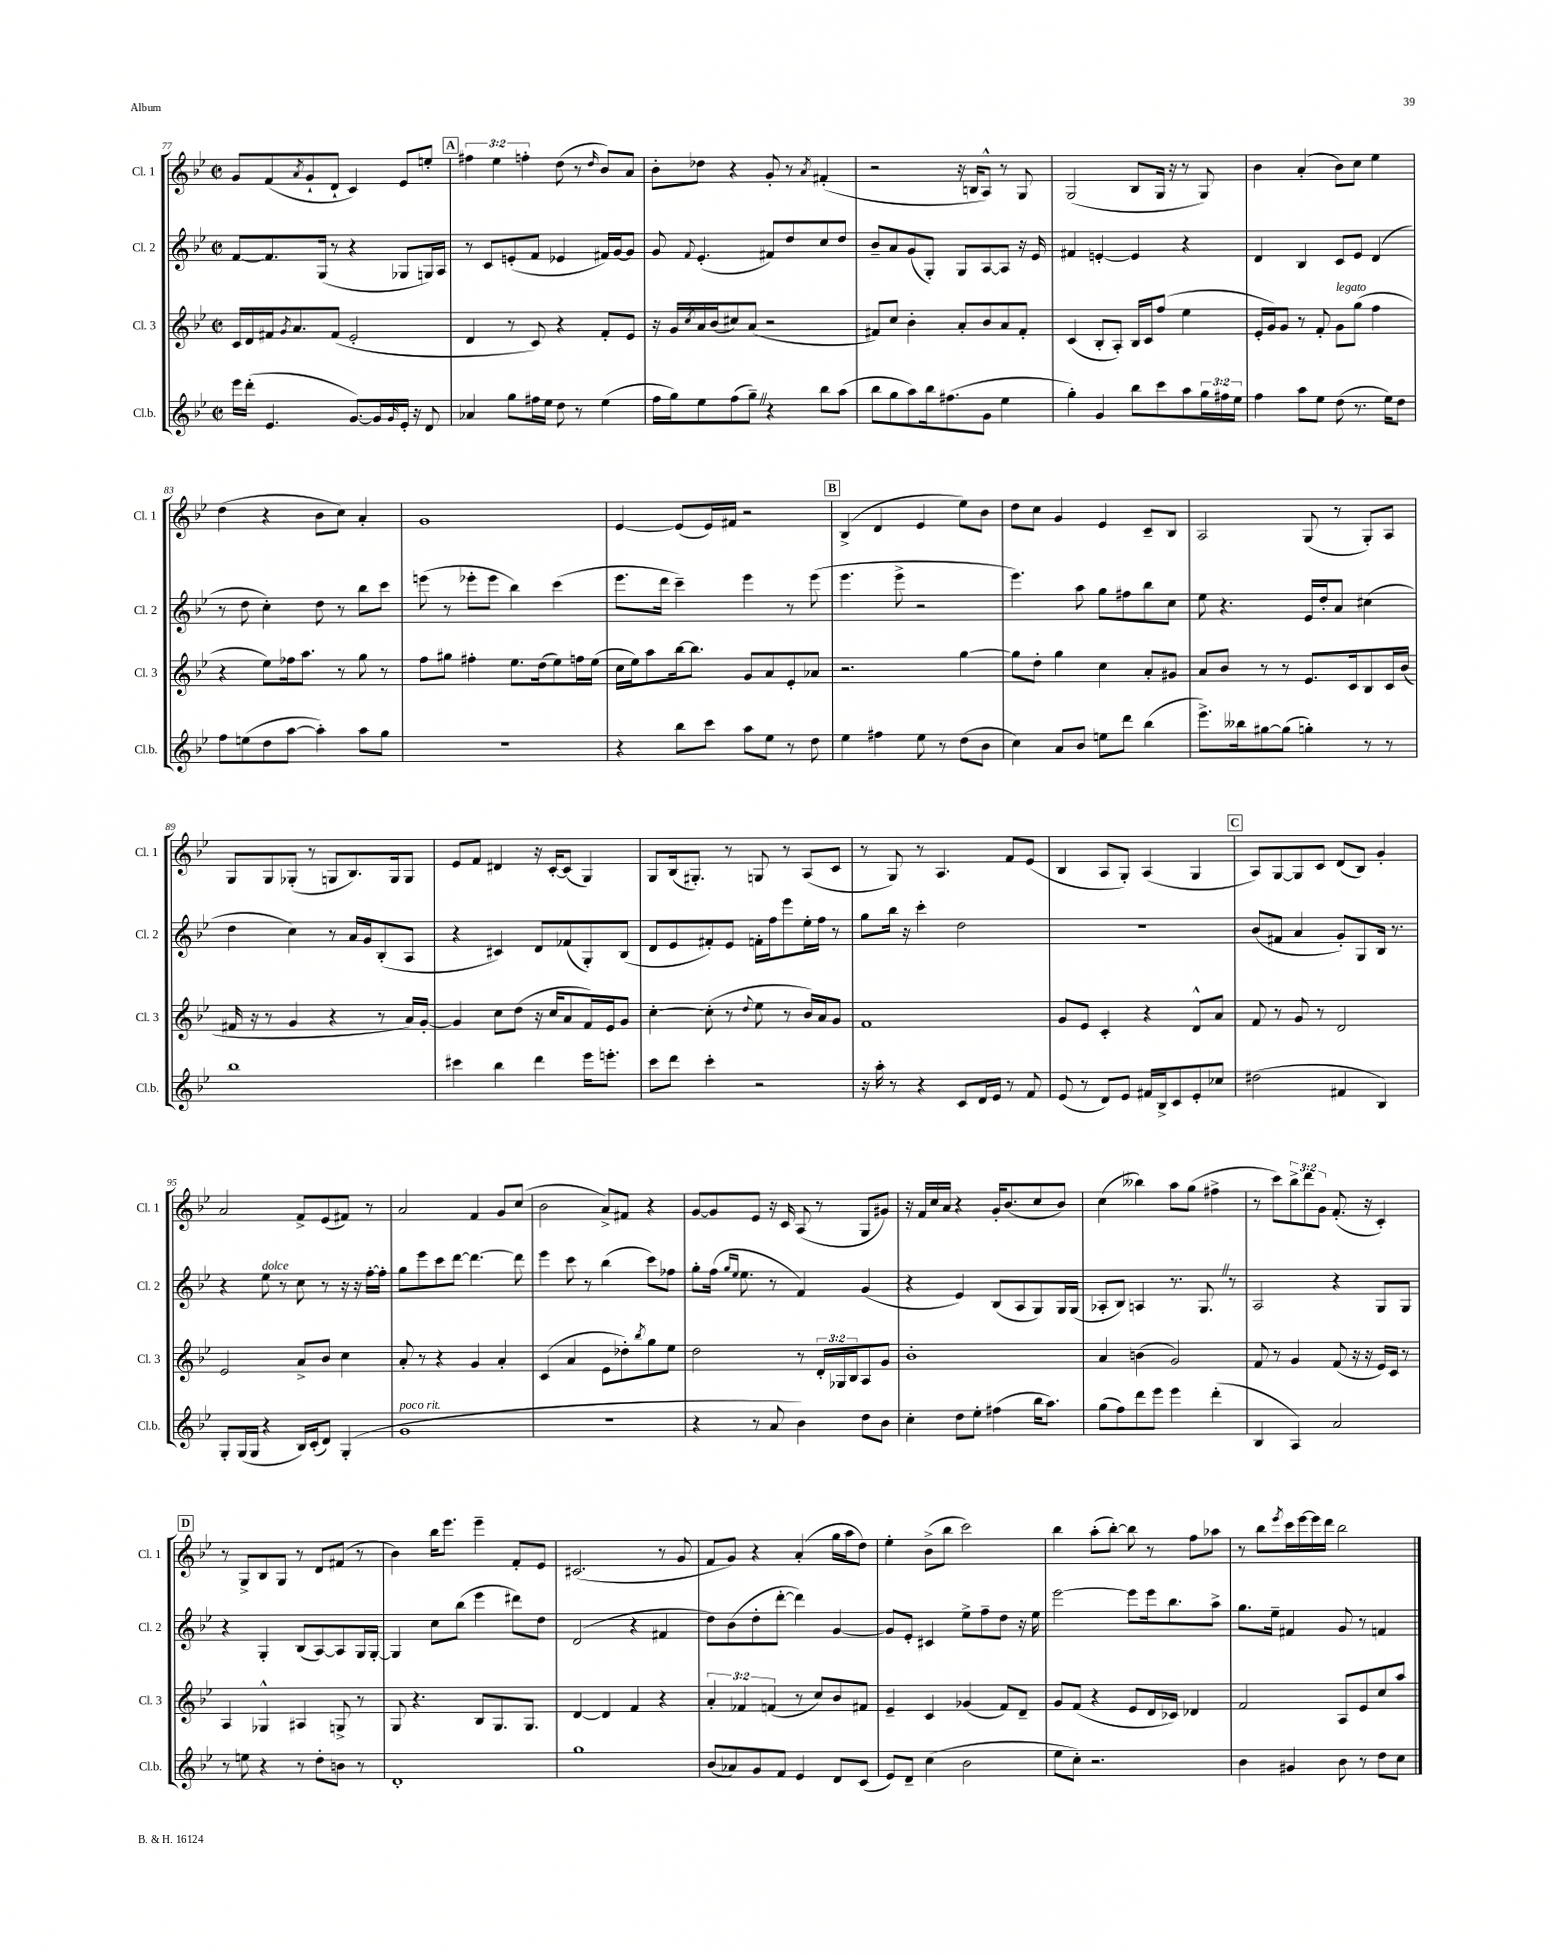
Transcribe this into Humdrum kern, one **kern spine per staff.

**kern	**kern	**kern	**kern
*staff4	*staff3	*staff2	*staff1
*clefG2	*clefG2	*clefG2	*clefG2
*k[b-e-]	*k[b-e-]	*k[b-e-]	*k[b-e-]
*M2/2	*M2/2	*M2/2	*M2/2
*met(c|)	*met(c|)	*met(c|)	*met(c|)
16eee-\LL	16c/LL	[8f/L	8g/L
(16ddd'\JJ	16d/	.	.
4.e-/	16f#/J	8.f/]	(8f/
.	8qg/	.	.
.	8.a/	.	.
.	.	.	8qa/
.	.	.	8g`/
.	.	(16G/Jk	.
.	(8f#/J	8r	8d`/J
[8.g/L)	2e-'/	4r	4c/)
16g/]L	.	.	.
16qqg/	.	.	.
16e-'/JJ	.	8G-/L	8e-/L
16r	.	.	.
8d/	.	16G/L)	8ee'/J
.	.	16A/JJ	.
=	=	=	=
4a-/	4d/	8r	6ff#\
.	.	8c/L	.
.	.	.	6ee-\
8gg\L	8r	(8e'/	.
.	.	.	6ff'\
16ff#\L	8c/)	8f/J	.
16ee-\JJ	.	.	.
8dd\	4r	4e-/	(8dd\
8r	.	.	8r
.	.	.	16qqdd/
(4ee-\	8f'/L	16f#/LL)	8b-/L)
.	.	[16g/J	.
.	8e-/J	8g/]J	8a/J
=	=	=	=
16ff\LL	16r	8g/	8b-'\L
16gg\J)	16g/LL	.	.
.	8qcc/	8qqf/	.
8ee-\	16a/	(4.e-'/	8dd-\J
.	(16b-/J	.	.
(8ff\	8cc#/)	.	4r
8gg~\J)	(8a/J	.	.
4r	2r	8f#/L)	8g'/
.	.	8dd/	8r
.	.	.	8qa/
8bb-\L	.	8cc/	(4f#'/
(8aa\J	.	8dd/J	.
=	=	=	=
8bb-\L	8f#/L)	8b-~/L	2r
8gg\	8cc/J	8a/	.
8aa\)	4b-'\	(8g/	.
16bb-\k	.	8G'/J)	.
(8.ff#\	.	.	.
.	8a'/L	8G/L	16r
.	.	.	16B/LK
8g\J	8b-/	[8A/	8A^^/J)
4ee-\	8a/	8A/]J	8r
.	8f#'/J	16r	8G/
.	.	16e-/	.
=	=	=	=
4gg'\)	(4c/	4f#/	(2G/
4g/	8B-'/L	[4e'/	.
.	8A'/J)	.	.
8bb-\L	16B-/LL	4e/]	8B-/L
.	16c/J	.	.
8ccc\	(8ff/J	.	16G/Jk
.	.	.	16r
8aa\	4ee-\	4r	8r
24gg\L	.	.	8G/)
24ff#\	.	.	.
24ee-\JJ	.	.	.
=	=	=	=
4ff\	16e-'/LL	4d/	4b-\
.	16g/J)	.	.
.	8g/J	.	.
8aa\L	8r	4B-/	(4a'/
8ee-\J	8f'/	.	.
(8dd\	8g\L	8c/L	8b-\L)
8.r	(8gg\J	8e-/J	8cc\J
.	4ff\	(4d/	4ee-\
16ee-\LK)	.	.	.
8dd\J	.	.	.
=	=	=	=
8ff\L	4r	8r	(4dd\
(8ee\	.	8dd\	.
8dd\	8ee-\L)	4cc'\)	4r
[8aa\J	16ff-\k	.	.
.	8.aa\J	.	.
4aa'\])	.	8dd\	8b-\L
.	8r	8r	8cc\J)
8aa\L	8gg\	8bb-\L	4a'/
8gg\J	8r	8ccc\J	.
=	=	=	=
1r	8ff\L	(8eee\	1g
.	8gg#\J	8r	.
.	4ff#'\	8eee-'\L	.
.	.	8eee-\J	.
.	8.ee-\L	4bb-\)	.
.	(16dd\k	.	.
.	8ee-\)	(4ccc\	.
.	16ff\L	.	.
.	(16ee-\JJ	.	.
=	=	=	=
4r	16cc\LL	8.eee-\L	[4e-/
.	16ee-\J)	.	.
.	8aa\	.	.
.	.	16ddd\Jk	.
8bb-\L	[16bb-\k	4ccc~\)	(8e-/]L
.	8.bb-\]J	.	.
8ccc\J	.	.	16e-/L)
.	.	.	16f#/JJ
8aa\L	8g/L	4eee-\	2r
8ee-\J	8a/	.	.
8r	8e-'/	8r	.
8dd\	8a-/J	(8eee-\	.
=	=	=	=
4ee-\	2.r	4.eee-\	(4B-^/
4ff#\	.	.	4d/
.	.	8eee-^\	.
8ee-\	.	2r	4e-/
8r	.	.	.
(8dd\L	[4gg\	.	8ee-\L)
8b-\J	.	.	8b-\J
=	=	=	=
4cc\)	8gg\]L	4.eee-\)	8dd\L
.	8dd'\J	.	8cc\J
8a/L	4gg\	.	4g/
8b-/J	.	8aa\	.
8ee\L	4cc\	8gg\L	4e-/
8ddd\J	.	8ff#\	.
(4bb-\	8a'/L	8bb-\	8c~/L
.	8g#/J	8cc\J	8B-/J
=	=	=	=
8.eee-^\L)	8a/L	8ee-\	2A/
.	8b-/J	4.r	.
16bb--\k	.	.	.
[8gg#\	8r	.	.
(8gg#\]J	8r	.	.
4gg'\)	8.e-/L	16e-/LL	(8G/
.	.	16dd'/J	.
.	.	8a/J	8r
.	16c/k	.	.
8r	8B-/	(4cc#\	8G'/L)
8r	16c/L	.	8A/J
.	(16b-/JJ	.	.
=	=	=	=
1bb-	16f#/	4dd\	8G/L
.	16r	.	.
.	8r	.	8G/
.	4g/	4cc\)	(8G-'/J
.	.	.	8r
.	4r	8r	8G/L
.	.	16a/LL	8.B-/)
.	.	16g/J	.
.	8r	(8B-'/	.
.	.	.	16G/k
.	16a/LL)	8A/J	8G/J
.	[16g'/JJ	.	.
=	=	=	=
4ccc#\	4g/]	4r	8e-/L
.	.	.	8f/J
4bb-\	8cc\L	4c#/)	4d#/
.	(8dd\J	.	.
4ddd\	16r	8d/L	16r
.	16cc/LK	.	[16c'/LK
.	8a/	(8f-/	(8c/]J
16eee-\LK	16f/L)	8G'/)	4G/)
8.eee'\J	16e-/J	.	.
.	8g/J	(8B-/J	.
=	=	=	=
8ccc\L	[4cc'\	8d/L	8G/L
8ddd\J	.	8e-/	(16B-/k
.	.	.	8.G#'/J)
4ccc'\	(8cc'\]	8f#'/)	.
.	8r	8e-/J	8r
.	8qqdd/	.	.
2r	8ee-\	16f'\LL	8G/
.	.	16ff\J	.
.	8r	8eee-\	8r
.	16b-/LL)	16ee-'\L	(8A/L
.	16a/J	16ff\JJ	.
.	8g/J	8r	8c/J
=	=	=	=
16r	1f	8gg\L	8r
16aa'\	.	.	.
8r	.	16bb-\Jk	8G/)
.	.	16r	.
4r	.	4ccc'\	8r
.	.	.	4.A/
8c/L	.	2dd\	.
16d/L	.	.	.
16e-/JJ	.	.	.
8r	.	.	8f/L
8f/	.	.	(8e-/J
=	=	=	=
(8e-/	8g/L	1r	4B-/
8r	8e-/J	.	.
8d/L)	4c'/	.	8A/L
8e-/J	.	.	8G'/J)
16f#/LL	4r	.	(4A/
16B-^/J	.	.	.
8c/	.	.	.
8e-'/	8d^^/L	.	4G/
8cc-/J	8a/J	.	.
=	=	=	=
(2dd#\	8f/	(8b-/L	8A/L)
.	8r	8f#/J	[8G/
.	8g/	4a/	8G/]
.	8r	.	8c/J
4f#/	2d/	8g'/L)	(8d/L
.	.	8G/	8B-/J)
4B-/)	.	16B-/Jk	4g'/
.	.	8.r	.
=	=	=	=
8G'/L	2e-/	4r	2a/
(16G/L	.	.	.
16G/JJ	.	.	.
4r	.	8ee-\	.
.	.	8r	.
16B-/LL)	8a^/L	8cc\	8f^/L
(16c'/J	.	.	.
8d/J)	8b-/J	8r	(8e-/
(4G'/	4cc\	16r	8f#/J)
.	.	16r	.
.	.	[16ff'\LL	8r
.	.	16ff'\]JJ	.
=	=	=	=
1g	8a'/	8gg\L	2a/
.	8r	8eee-\	.
.	4r	8ccc\	.
.	.	[8ddd\J	.
.	4g/	4.ddd\_	4f/
.	4a'/	.	8g/L
.	.	8ddd\]	(8cc/J
=	=	=	=
1r	(4c/	4eee-\	2b-\
.	4a/	8ccc\	.
.	.	8r	.
.	8e-\L	(4bb-\	8a^/L)
.	8dd-'\)	.	8f#/J
.	8qbb-/	.	.
.	8gg\	8ccc\L)	4r
.	8ee-\J	8ff-\J	.
=	=	=	=
4r	2dd\	8gg'\L	[8g/L
.	.	(16ff\Jk	8g/]
.	.	16qqgg/LL	.
.	.	16qqee-/JJ	.
.	.	8.ee-\	.
8r	.	.	8e-/J
8a/	.	8r	16r
.	.	.	16c/
4b-\)	8r	4f/)	(8A/
.	24d'/LL	.	8r
.	24G-/	.	.
.	24B-/J	.	.
8dd\L	8A/	(4g/	8G/L
8b-\J	8g/J	.	8g#/J)
=	=	=	=
4cc'\	1b-'	4r	16r
.	.	.	16f/LL
.	.	.	16cc/
.	.	.	16a/JJ
8dd\L	.	4e-/)	4r
8ee-'\J	.	.	.
(4ff#\	.	(8B-/L	16g'/LK
.	.	.	(8.b-/
.	.	8A/	.
16bb-\LK	.	8G/)	8cc/
8.aa\J)	.	.	.
.	.	16G/L	8b-/J)
.	.	(16G/JJ	.
=	=	=	=
(8gg\L	4a/	8A-'/L	(4cc\
8ff\)	.	8B-/J)	.
8ddd\	(4b\	4A/	4bb--\)
8eee-\J	.	.	.
4eee-\	2g/)	8.r	8aa\L
.	.	.	(8gg\J
.	.	8.G/	.
(4ddd'\	.	.	4ff#^\
.	.	8r	.
=	=	=	=
4B-/	8f/	2A/	8r
.	8r	.	8ccc\L)
4A/)	4g/	.	12bb-^\
.	.	.	12ddd\
.	.	.	12g\J
2a/	(8f/	4r	(8.f'/
.	16r	.	.
.	16r	.	16r
.	16e-/LL)	8G/L	4c'/)
.	16c/JJ	.	.
.	8r	8G/J	.
=	=	=	=
8r	4A/	4r	8r
8ee\	.	.	8G^/L
4r	4G-^^/	4G'/	8B-/
.	.	.	8G/J
8r	4A#/	(8B-/L	8r
8dd'\L	.	[8A/)	8d/L
8b\J	8G^/	8A/]	(8f#/J
8r	8r	16G/L	8r
.	.	[16G'/JJ	.
=	=	=	=
1d'	8G/	4G/]	4b-\)
.	4.r	.	.
.	.	8cc\L	16bb-\LK
.	.	.	8.eee-\J
.	.	(8bb-\J	.
.	8B-/L	4eee-\	4eee-~\
.	8.G/	.	.
.	.	8ddd#\L)	8f'/L
.	8.G/J	.	.
.	.	8dd\J	8e-/J
=	=	=	=
1gg	[4d/	(2d/	(2.c#/
.	4d/]	.	.
.	4f/	4r	.
.	4r	4f#/	8r
.	.	.	8g/
=	=	=	=
(8b-/L	6a'/	8dd\L)	8f/L
8a-/)	.	(8b-\	8g/J)
.	6f-/	.	.
8g/	.	8dd'\	4r
.	(6f/	.	.
8f/J	.	[8ddd'\J	.
4e-/	8r	4ddd\])	(4a'/
.	8cc/L)	.	.
8d/L	8b-/	[4g/	16gg\LL
.	.	.	16aa\J
(8c/J	8f#/J	.	8dd\J)
=	=	=	=
8e-/L)	4e-~/	8g/]L	4ee-'\
8d~/J	.	8e-'/J	.
(4cc\	4c/	4c#/	(8b-^\L
.	.	.	8bb-\J
2b-\	(4g-/	8ee-^\L	2ccc\)
.	.	8ff~\	.
.	8f/L)	8dd\J	.
.	8d~/J	16r	.
.	.	16ee-\	.
=	=	=	=
8ee-\L	8g/L	[2eee-\	4bb-\
8cc'\J)	(8f/J	.	.
2.r	4r	.	(8aa'\L
.	.	.	[8bb-'\J)
.	8e-/L	8eee-\]L	8bb-\]
.	16d/L	16eee-\k	8r
.	16c-/JJ)	8.bb-\	.
.	4d-/	.	8ff\L
.	.	8aa^\J	8aa-\J
=	=	=	=
4b-\	2f/	8.gg\L	8r
.	.	.	8bb-\L
.	.	16ee-~\Jk	.
.	.	.	8qeee-/
4g#/	.	4f#/	16ccc\L
.	.	.	[16eee-\
.	.	.	16eee-\]
.	.	.	16ddd\JJ
8b-\	8A/L	8g/	2bb-\
8r	8e-/	8r	.
8dd\L	8cc/	4f/	.
8cc\J	8aa/J	.	.
==	==	==	==
*-	*-	*-	*-
